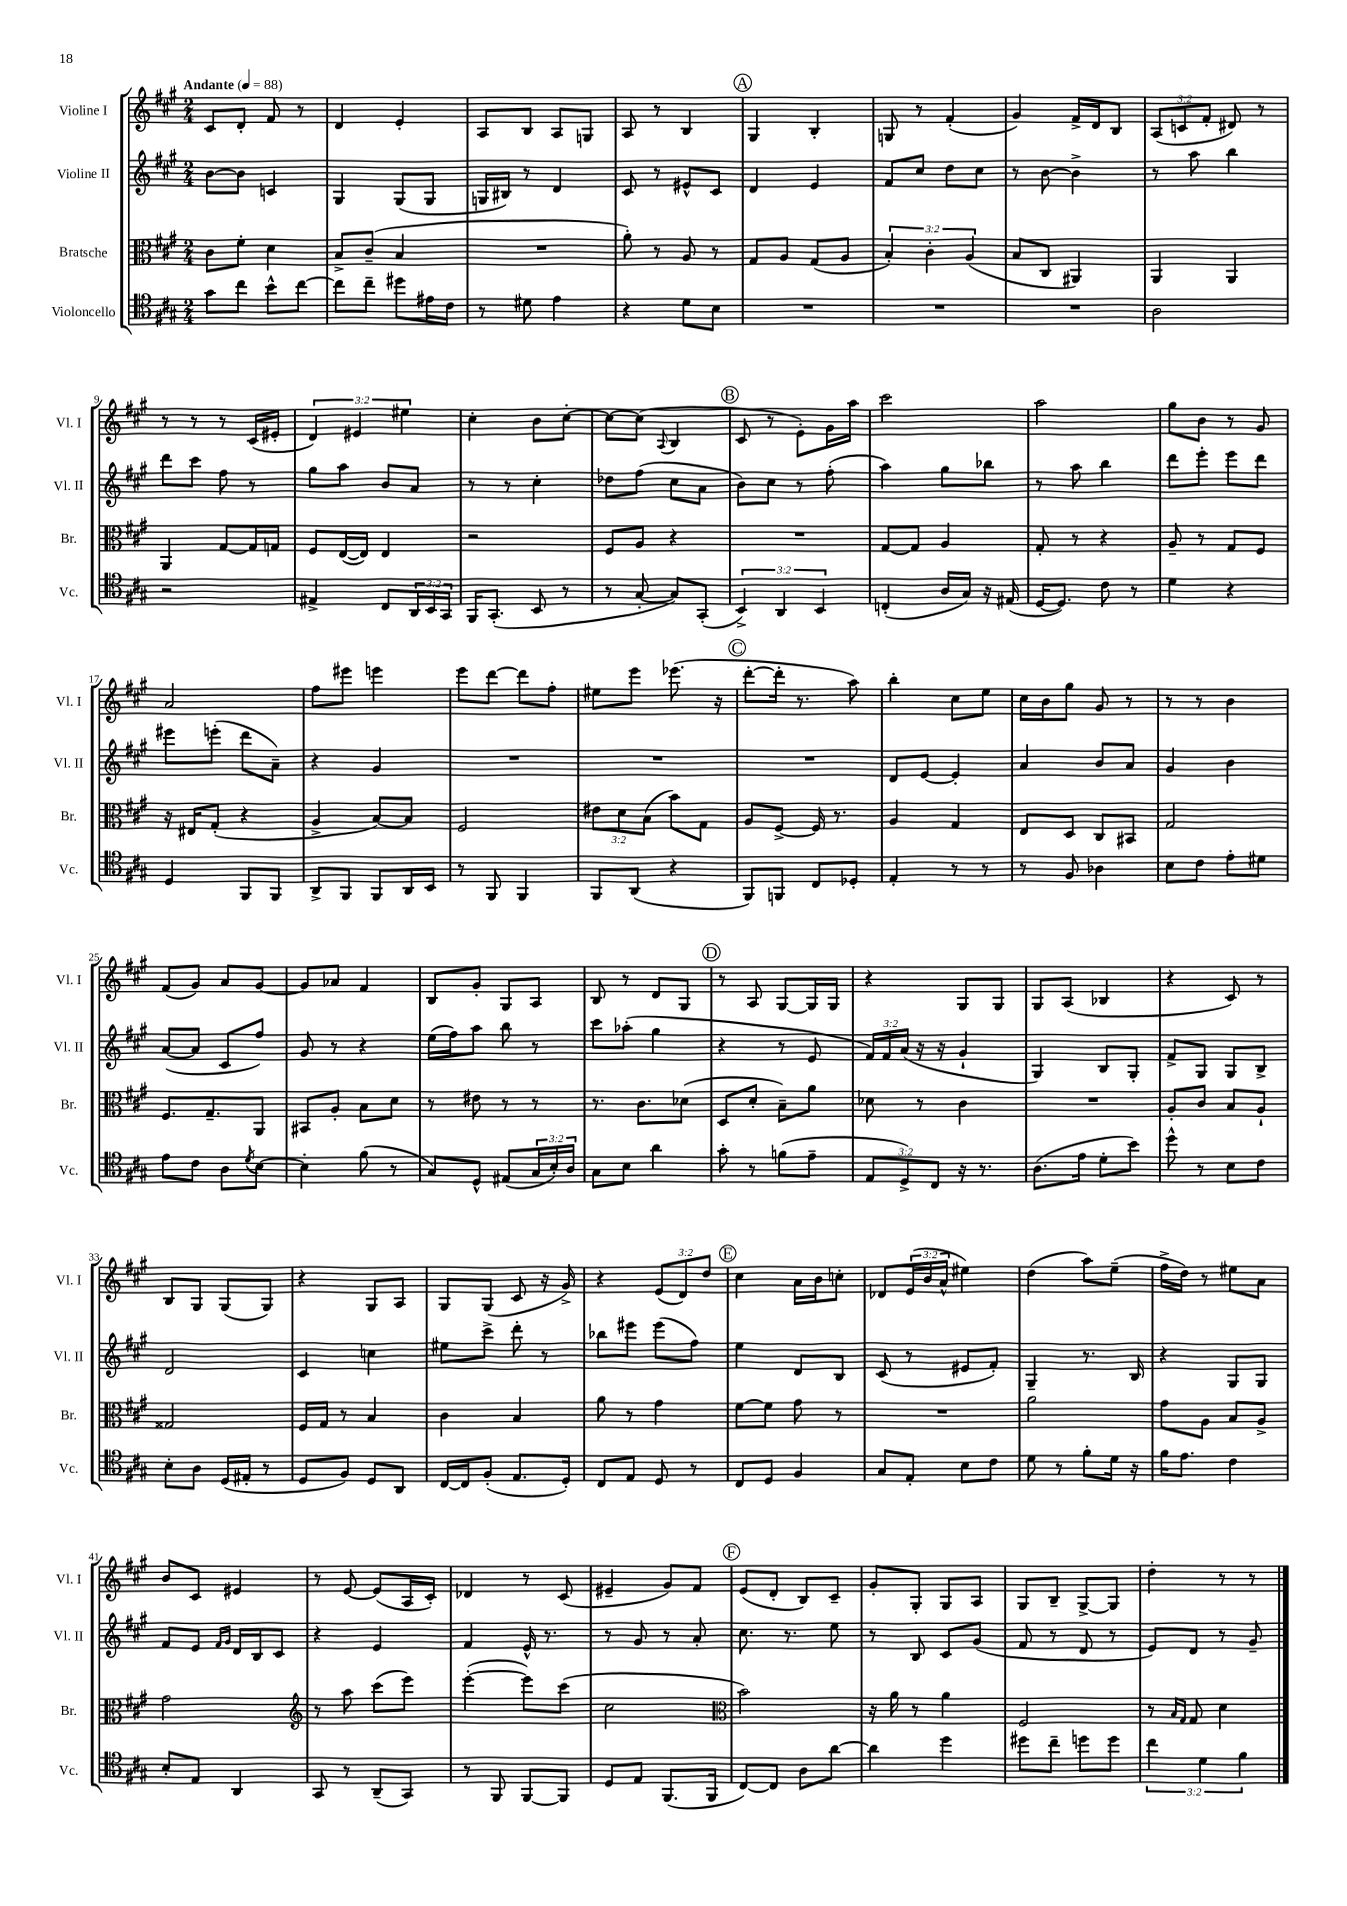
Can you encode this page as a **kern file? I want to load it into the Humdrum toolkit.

**kern	**kern	**kern	**kern
*staff4	*staff3	*staff2	*staff1
*clefC4	*clefC3	*clefG2	*clefG2
*k[f#c#g#]	*k[f#c#g#]	*k[f#c#g#]	*k[f#c#g#]
*M2/4	*M2/4	*M2/4	*M2/4
*MM88	*MM88	*MM88	*MM88
8g#	8c#	[8b	8c#
8cc#	8f#'	8b]	8d'
8b^^	4d	4c	8f#
[8cc#	.	.	8r
=	=	=	=
8cc#]	8B^	4G#	4d
8cc#~	(8c#~	.	.
8dd#	4B	(8G#	4e'
16e#	.	8G#	.
16c#	.	.	.
=	=	=	=
8r	2r	16G	8A
.	.	16B#)	.
8d#	.	8r	8B
4e	.	4d	8A
.	.	.	8G
=	=	=	=
4r	8a')	8c#	8A
.	8r	8r	8r
8d	8A	8e#^^	4B
8B	8r	8c#	.
=	=	=	=
2r	8G#	4d	4G#
.	8A	.	.
.	(8G#	4e	4B'
.	8A	.	.
=	=	=	=
2r	6B')	8f#	8G
.	.	8cc#	8r
.	6c#'	.	.
.	.	8dd	(4f#'
.	(6A	.	.
.	.	8cc#	.
=	=	=	=
2r	8B	8r	4g#)
.	8C#	[8b	.
.	4AA#)	4b^]	16f#^
.	.	.	16d
.	.	.	8B
=	=	=	=
2A	4AA	8r	(12A
.	.	.	12c
.	.	8aa	.
.	.	.	12f#'
.	4AA	4bb	8d#)
.	.	.	8r
=	=	=	=
2r	4AA	8ddd	8r
.	.	8ccc#	8r
.	[8G#	8ff#	8r
.	16G#]	8r	(16c#
.	16G	.	16e#'
=	=	=	=
4E#^	8F#	8gg#	6d)
.	([16E	8aa	.
.	.	.	6e#
.	16E])	.	.
8C#	4E	8b	.
.	.	.	6ee#
24AA	.	8a	.
24BB	.	.	.
24GG#	.	.	.
=	=	=	=
16FF#	2r	8r	4cc#'
(8.GG#'	.	.	.
.	.	8r	.
8BB	.	4cc#'	8b
8r	.	.	[8cc#'
=	=	=	=
8r	8F#	8dd-	8cc#_
[8G#'	8A	(8ff#	(8cc#]
.	.	.	8qqA
8G#])	4r	8cc#	4B
(8GG#'	.	8a	.
=	=	=	=
6BB^)	2r	8b)	8c#
.	.	8cc#	8r
6AA	.	.	.
.	.	8r	8e')
6BB	.	.	.
.	.	(8ff#'	16g#
.	.	.	16aa
=	=	=	=
(4C'	[8G#	4aa)	2ccc#
.	8G#]	.	.
16A	4A	8gg#	.
16G#)	.	.	.
16r	.	8bb-	.
(16E#	.	.	.
=	=	=	=
[16D	8G#'	8r	2aa
8.D])	.	.	.
.	8r	8aa	.
8c#	4r	4bb	.
8r	.	.	.
=	=	=	=
4d	8A~	8ddd	8gg#
.	8r	8eee'	8b
4r	8G#	8eee	8r
.	8F#	8ddd	8g#
=	=	=	=
4D	16r	8eee#	2a
.	16E#	.	.
.	(8G#'	(8eee'	.
8FF#	4r	8ddd	.
8FF#	.	8a~)	.
=	=	=	=
8AA^	4A^	4r	8ff#
8FF#	.	.	8eee#
8FF#	[8B)	4g#	4eee
16AA	8B]	.	.
16BB	.	.	.
=	=	=	=
8r	2F#	2r	8eee
8FF#	.	.	[8ddd
4FF#	.	.	8ddd]
.	.	.	8ff#'
=	=	=	=
8FF#	12e#	2r	8ee#
.	12d	.	.
(8AA	.	.	8eee
.	(12B	.	.
4r	8b)	.	(8.eee-
.	8G#	.	.
.	.	.	16r
=	=	=	=
8FF#)	8A	2r	[8ddd'
8FF	[8F#^	.	16ddd']
.	.	.	8.r
8C#	16F#]	.	.
.	8.r	.	.
8D-'	.	.	8aa)
=	=	=	=
4E'	4A	8d	4bb'
.	.	[8e	.
8r	4G#	4e']	8cc#
8r	.	.	8ee
=	=	=	=
8r	8E	4a	16cc#
.	.	.	16b
8F#	8D	.	8gg#
4A-	8C#	8b	8g#
.	8BB#	8a	8r
=	=	=	=
8B	2G#	4g#	8r
8c#	.	.	8r
8e'	.	4b	4b
8d#	.	.	.
=	=	=	=
8e	8.F#	([8a	(8f#
8c#	.	8a]	8g#)
.	8.G#~	.	.
8A	.	8c#	8a
8qd	.	.	.
[8B	8AA	8ff#)	[8g#
=	=	=	=
4B']	8BB#	8g#	8g#]
.	8A'	8r	8a-
(8f#	8B	4r	4f#
8r	8d	.	.
=	=	=	=
8G#)	8r	(16ee	8B
.	.	16ff#)	.
8D^^	8e#	8aa	8g#'
(8E#	8r	8bb	8G#
24G#	8r	8r	8A
24B')	.	.	.
24A	.	.	.
=	=	=	=
8G#	8.r	8ccc#	8B
8B	.	(8aa-'	8r
.	8.c#	.	.
4a	.	4gg#	8d
.	(8d-	.	8G#
=	=	=	=
8g#'	8D	4r	8r
8r	8d'	.	8A
(8f	8B~)	8r	[8G#
8e~	8a	8e	16G#]
.	.	.	16G#
=	=	=	=
12E	8d-	24f#)	4r
.	.	24f#	.
12D^)	.	(24a	.
.	8r	16r	.
12C#	.	.	.
.	.	16r	.
16r	4c#	4g#`	8G#
8.r	.	.	.
.	.	.	8G#
=	=	=	=
(8.A	2r	4G#)	8G#
.	.	.	(8A
16e	.	.	.
8d'	.	8B	4B-
8b)	.	8G#'	.
=	=	=	=
8dd^^	8A'	8f#^	4r
8r	8c#	8G#	.
8B	8B	8G#	8c#)
8c#	8A`	8B^	8r
=	=	=	=
8B'	2G##	2d	8B
8A	.	.	8G#
(16D	.	.	(8G#
16E#'	.	.	.
8r	.	.	8G#)
=	=	=	=
8D	16F#	4c#	4r
.	16G#	.	.
8F#)	8r	.	.
8D	4B	4cc	8G#
8AA	.	.	8A
=	=	=	=
[16C#	4c#	8ee#	8G#
16C#]	.	.	.
(8F#'	.	8ccc#^	(8G#
8.E	4B	8ddd'	8c#
.	.	8r	16r
16D')	.	.	16g#^)
=	=	=	=
8C#	8a	8bb-	4r
8E	8r	8eee#	.
8D	4g#	(8eee#	(12e
.	.	.	12d)
8r	.	8ff#)	.
.	.	.	12dd
=	=	=	=
8C#	[8f#	4ee	4cc#
8D	8f#]	.	.
4F#	8g#	8d	16a
.	.	.	16b
.	8r	8B	8cc'
=	=	=	=
8G#	2r	(8c#	8d-
8E'	.	8r	(24e
.	.	.	24b
.	.	.	24a^^
8B	.	8e#	4ee#)
8c#	.	8f#')	.
=	=	=	=
8d	2a	4G#~	(4dd
8r	.	.	.
8f#'	.	8.r	8aa)
16d	.	.	(8ee~
16r	.	16B	.
=	=	=	=
16f#	8g#	4r	16ff#^
8.e	.	.	16dd)
.	8A	.	8r
4c#	8B	8G#	8ee#
.	8A^	8G#	8a
=	=	=	=
8B'	2g#	8f#	8b
8E	.	8e	8c#
.	.	16qqf#	.
.	.	16qqg#	.
4AA	.	16d	4e#
.	.	16B	.
.	.	8c#	.
=	=	=	=
*	*clefG2	*	*
8GG#	8r	4r	8r
8r	8aa	.	[8e
(8AA~	(8ccc#	4e	(8e]
8GG#)	8eee)	.	16A
.	.	.	16c#')
=	=	=	=
8r	([4eee'	4f#	4d-
8FF#	.	.	.
[8FF#	8eee])	16e^^	8r
.	.	8.r	.
8FF#]	(8ccc#	.	(8c#
=	=	=	=
8D	2cc#	8r	4e#~
8E	.	8g#	.
(8.FF#	.	8r	8g#)
.	.	8a'	8f#
16FF#	.	.	.
=	=	=	=
*	*clefC3	*	*
[8C#)	2b)	8.cc#	(8e
8C#]	.	.	8d'
.	.	8.r	.
8A	.	.	8B)
[8a	.	8ee	8c#~
=	=	=	=
4a]	16r	8r	8g#'
.	16a	.	.
.	8r	8B	8G#'
4dd	4a	8c#	8G#
.	.	(8g#	8A
=	=	=	=
8dd#	2F#	8f#	8G#
8cc#~	.	8r	8B~
8dd	.	8d	[8G#^
8dd	.	8r	8G#]
=	=	=	=
6cc#	8r	8e)	4dd'
.	16qqB	.	.
.	16qqG#	.	.
.	8G#	8d	.
6d	.	.	.
.	4d	8r	8r
6f#	.	.	.
.	.	8g#~	8r
==	==	==	==
*-	*-	*-	*-
